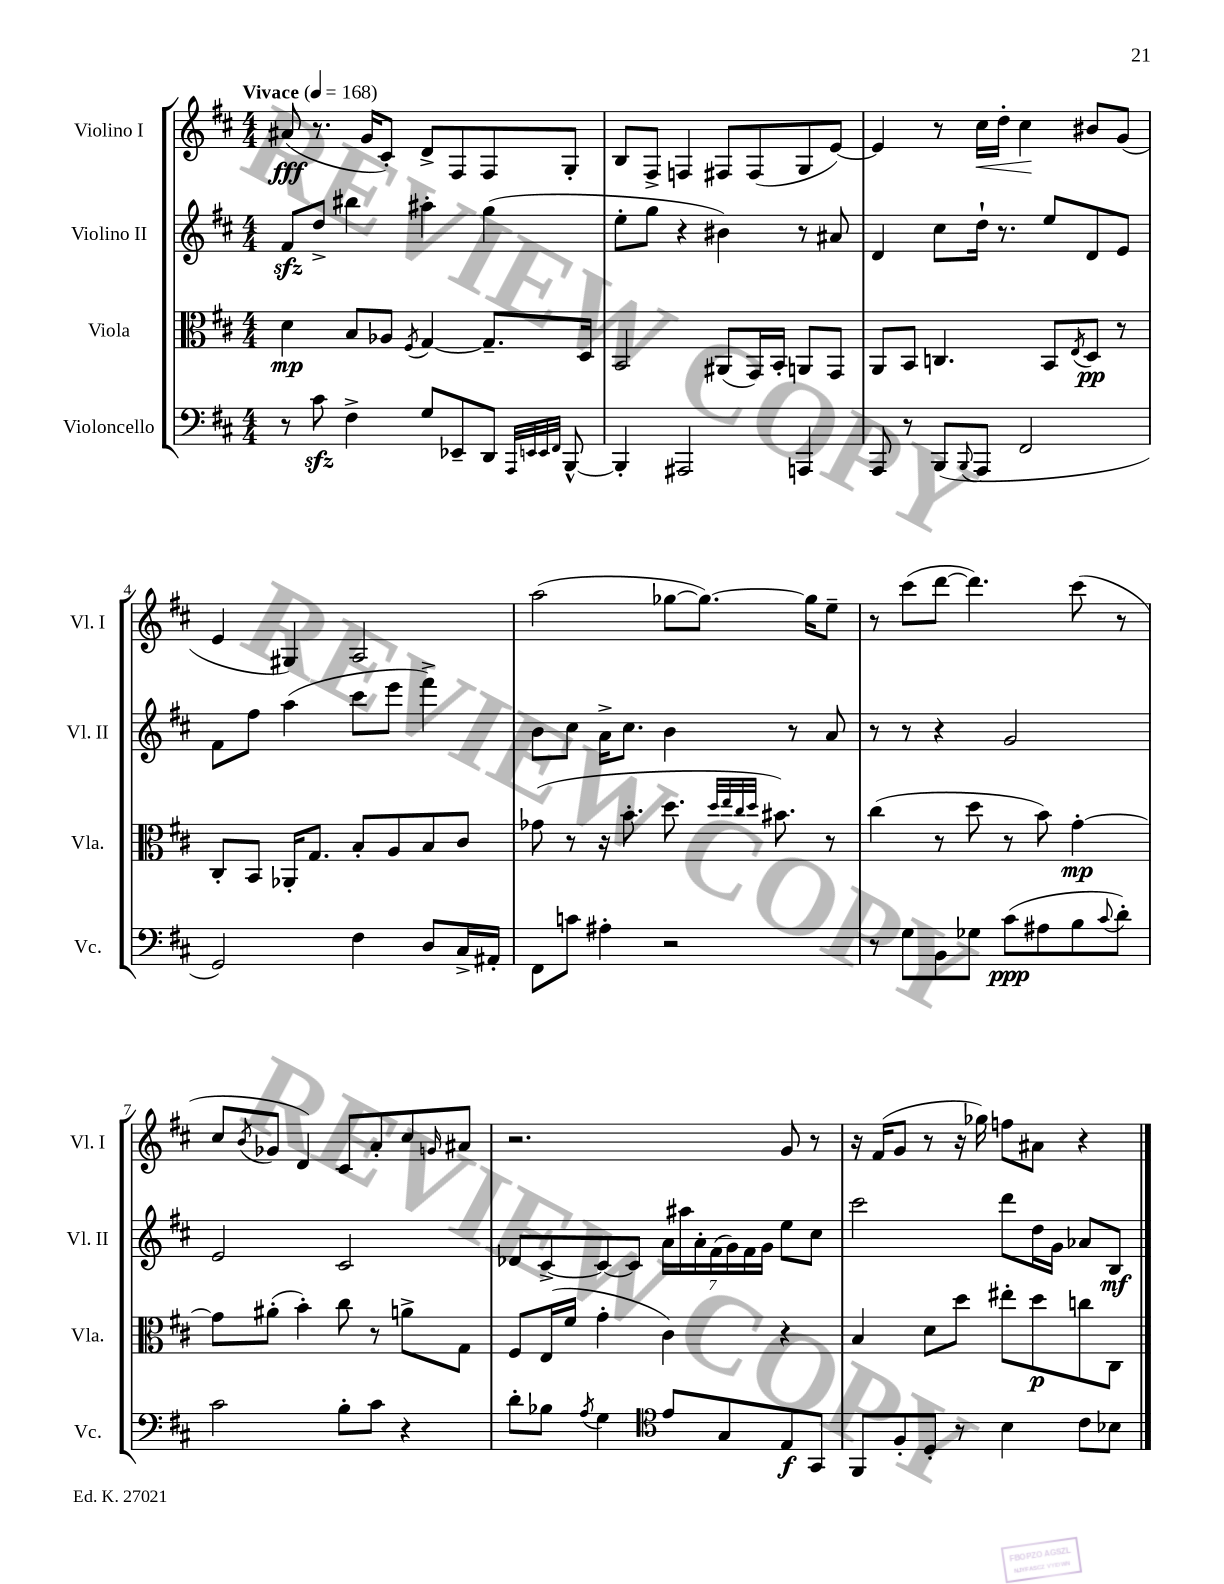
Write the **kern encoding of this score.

**kern	**kern	**kern	**kern
*staff4	*staff3	*staff2	*staff1
*clefF4	*clefC3	*clefG2	*clefG2
*k[f#c#]	*k[f#c#]	*k[f#c#]	*k[f#c#]
*M4/4	*M4/4	*M4/4	*M4/4
*MM168	*MM168	*MM168	*MM168
8r	4d\	8f#/L	(8a#/
8c#\	.	8dd^/J	8.r
4F#^\	8B/L	4bb#\	.
.	.	.	16g/LK
.	8A-/J	.	8c#'/J)
.	8qF#/	.	.
8G/L	[4G/	4aa#'\	8d^/L
8EE-~/	.	.	8F#/
8DD/J	8.G~/]L	(4gg\	8F#/
32qqAAA/LLL	.	.	.
32qqEE/	.	.	.
32qqEE/	.	.	.
32qqFF#/JJJ	.	.	.
[8BBB^^/	.	.	8G'/J
.	16D/Jk	.	.
=	=	=	=
4BBB'/]	2BB/	8ee'\L	8B/L
.	.	8gg\J	8F#^/J
2AAA#/	.	4r	4F/
.	(8AA#/L	4b#\)	8F#/L
.	16GG/L)	.	(8F#/
.	16BB'/JJ	.	.
4AAA/	8AA/L	8r	8G/
.	8GG/J	8a#/	[8e/J)
=	=	=	=
8AAA/	8AA/L	4d/	4e/]
8r	8BB/J	.	.
(8BBB/L	4.C/	8cc#\L	8r
8qqBBB/	.	.	.
8AAA/J	.	16dd`\Jk	16cc#\LL
.	.	8.r	16dd'\JJ
2FF#/	.	.	4cc#\
.	8BB/L	8ee/L	.
.	8qE/	.	.
.	8D/J	8d/	8b#/L
.	8r	8e/J	(8g/J
=	=	=	=
2GG/)	8C#'/L	8f#\L	4e/
.	8BB/J	8ff#\J	.
.	16AA-'/LK	(4aa\	4G#/)
.	8.G/J	.	.
4F#\	8B'/L	8ccc#\L	2A/
.	8A/	8eee\J	.
8D/L	8B/	4fff#^\)	.
16C#^/L	8c#/J	.	.
16AA#'/JJ	.	.	.
=	=	=	=
8FF#\L	(8g-\	8b\L	(2aa\
8c\J	8r	8cc#\J	.
4A#'\	16r	16a^\LK	.
.	8.b'\	8.cc#\J	.
2r	8.dd\	4b\	[8gg-\L
.	.	.	8.gg-\_J)
.	32qqdd/LLL	.	.
.	32qqee/	.	.
.	32qqcc#/	.	.
.	32qqdd/JJJ	.	.
.	8.b#\)	.	.
.	.	8r	.
.	.	.	16gg-\]LK
.	8r	8a/	8ee~\J
=	=	=	=
8r	(4cc#\	8r	8r
8G\L	.	8r	(8ccc#\L
8BB\	8r	4r	[8ddd\J
8G-\J	8dd\	.	4.ddd\])
(8c#\L	8r	2g/	.
8A#\	8b\)	.	.
8B\	[4g'\	.	(8ccc#\
8qqc#/	.	.	.
8d'\J)	.	.	8r
=	=	=	=
2c#\	8g\]L	2e/	8cc#/L
.	.	.	8qb/
.	(8a#'\J	.	8g-/J
.	4b'\)	.	4d/)
8B'\L	8cc#\	2c#/	8c#/L
8c#\J	8r	.	8a'/
4r	8a^\L	.	8cc#/
.	.	.	16qqg/
.	8G\J	.	8a#/J
=	=	=	=
8d'\L	8F#/L	8d-/L	2.r
8B-\J	(16E/L	[8c#^/	.
.	16f#/JJ	.	.
8qA/	.	.	.
4G\	4g'\	8c#/_	.
.	.	8c#/]J	.
*clefC4	*	*	*
8e/L	4c#\)	28a\LL	.
.	.	28aa#\	.
.	.	28a'\	.
.	.	(28f#\	.
8G/	.	.	.
.	.	28g\)	.
.	.	28f#\	.
.	.	28g\JJ	.
8E/	4r	8ee\L	8g/
8GG/J	.	8cc#\J	8r
=	=	=	=
8FF#/L	4B/	2ccc#\	16r
.	.	.	(16f#/LK
8F#'/	.	.	8g/J
8D'/J	8d\L	.	8r
8r	8dd\J	.	16r
.	.	.	16gg-\)
4B\	8ee#'\L	8ddd\L	8ff\L
.	8dd\	16dd\L	8a#\J
.	.	16g\JJ	.
8c#\L	8cc\	8a-/L	4r
8B-\J	8C#\J	8B/J	.
==	==	==	==
*-	*-	*-	*-
